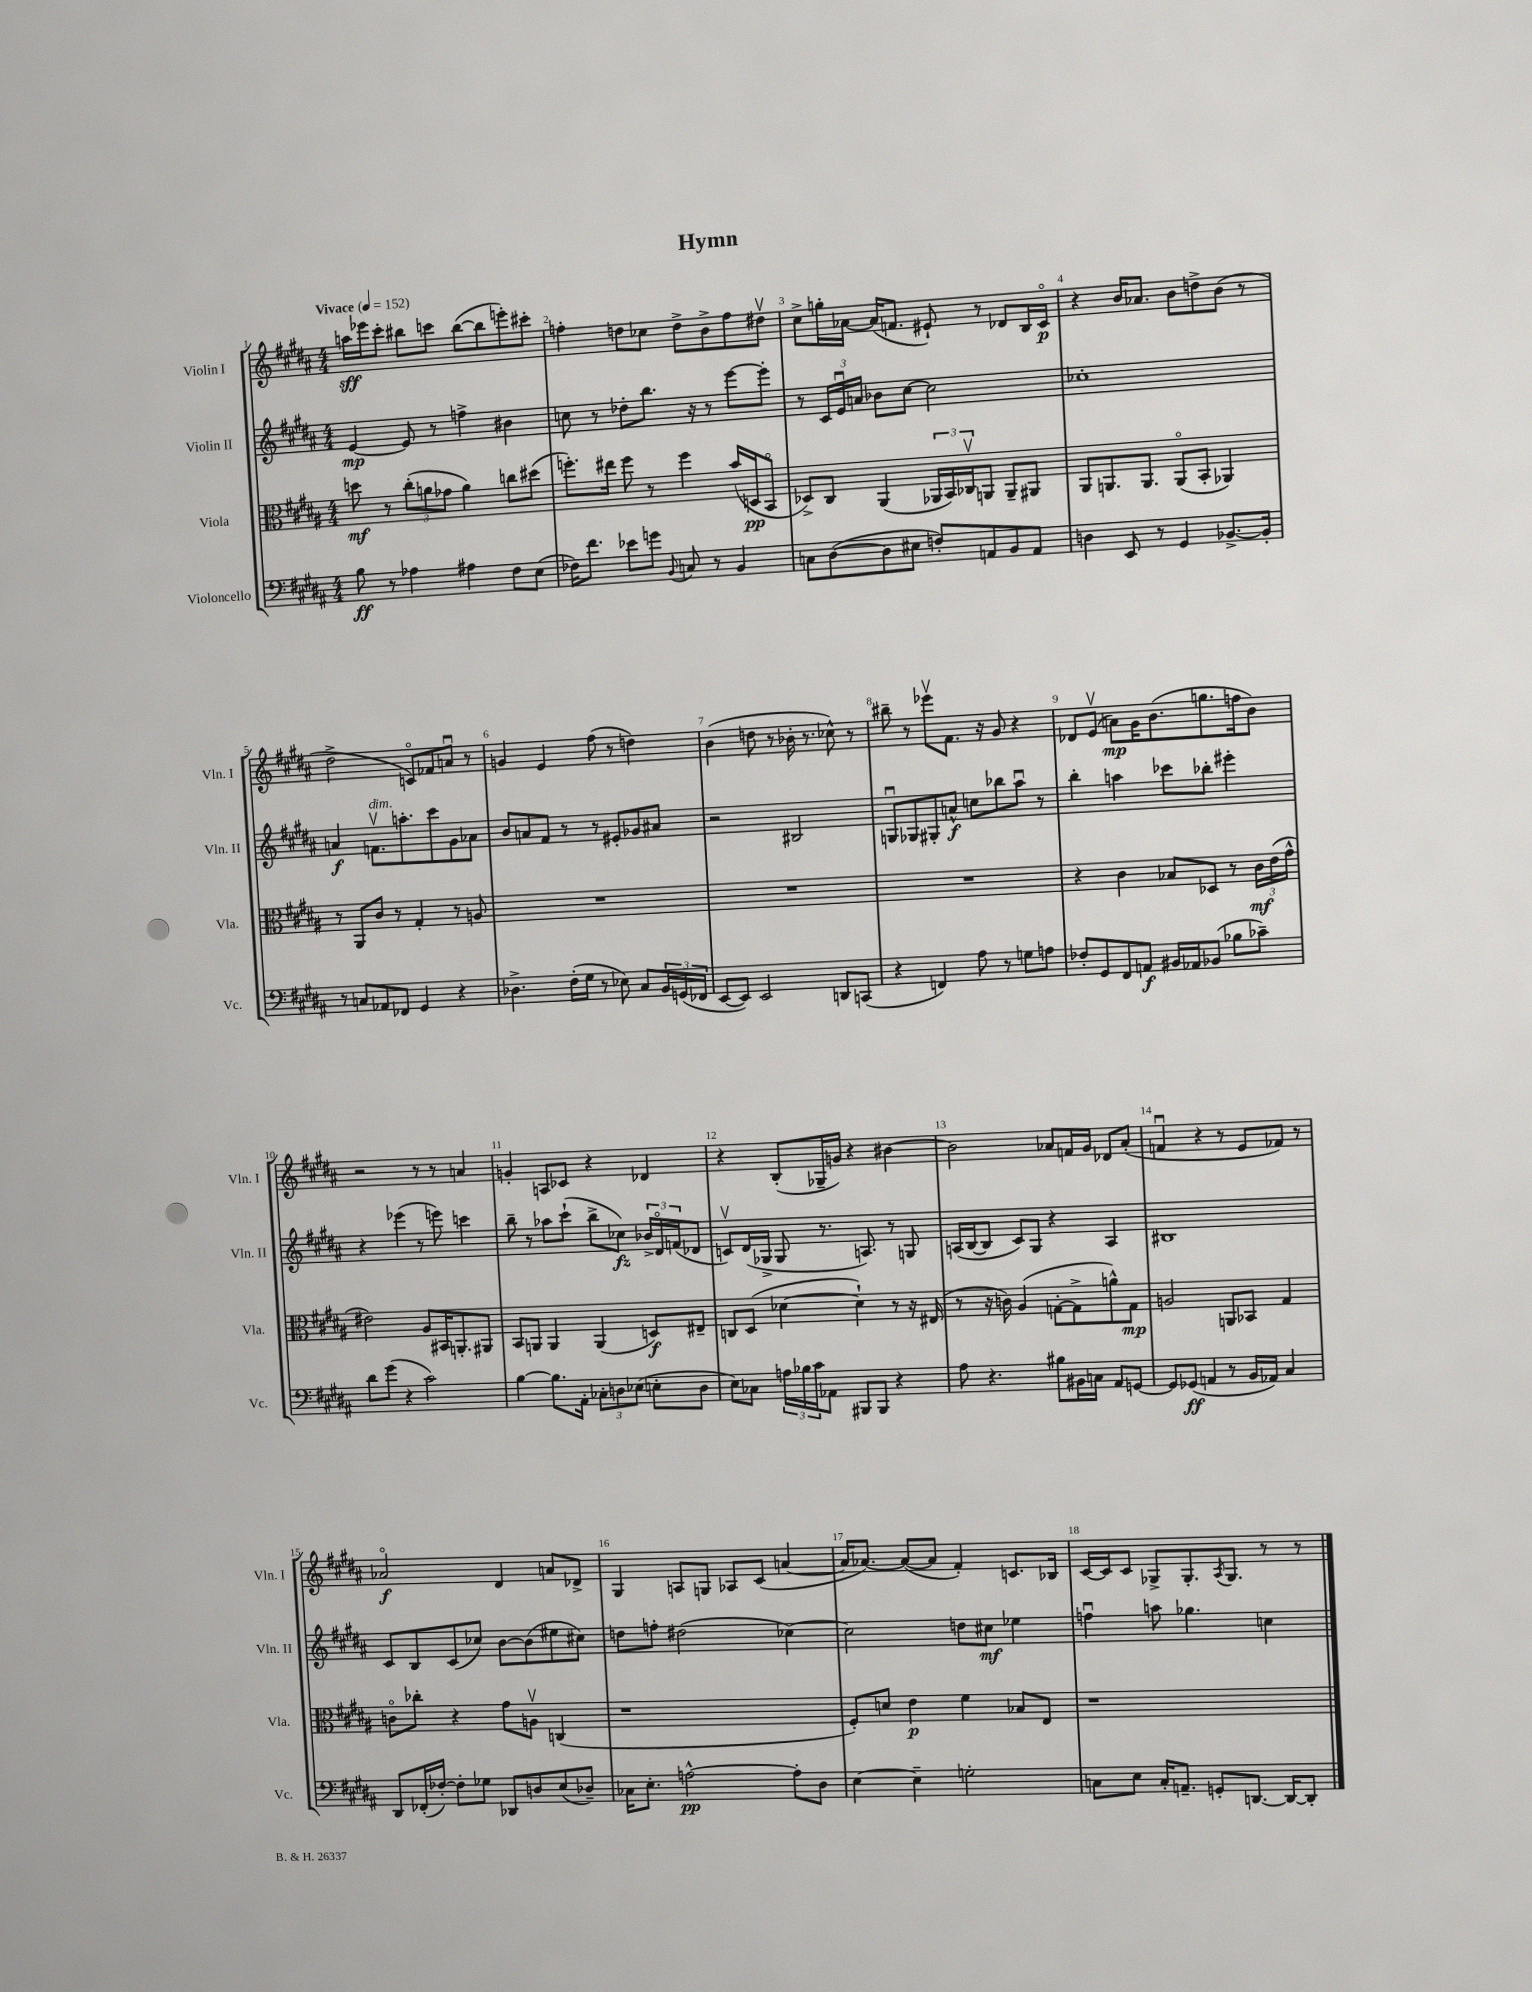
\header { title = "Hymn" }
<<
\new StaffGroup <<
\new Staff = "s0" \with { instrumentName = "Violin I" shortInstrumentName = "Vln. I" } {
    \clef treble \key b \major \numericTimeSignature \time 4/4 \tempo "Vivace" 4 = 152
    a''16\sff ees'''16 cis'''8-. bis''8 c'''8 bis''8~( bis''8 e'''8-.) cis'''8-. |
    f''4-. d''8 ces''8 d''8-> b'8-> f''8 dis''8\upbow |
    cis''8-> g''16-. aes'16~ aes'16( f'8. eis'8-!) r8 des'8 b16 cis'16\flageolet\p |
    r4 b'16 aes'8. b'8 d''8-> b'8( r8 |
    dis''2-> c'8\flageolet) fes'8 a'8\downbow r8 |
    g'4 e'4 fis''8( r8 d''4) |
    b'4( d''8 r8 bes'16-. r8. ces''8-^) r8 |
    bis''8-- r8 ees'''8\upbow fis'8. r16 gis'8 r4 |
    des'8 e'8\upbow( a'8\mp) gis'16 b'8.( g''8. f''16 b'8) |
    r2 r8 r8 a'4 |
    g'4-. a8 ces'8 r4 des'4 |
    r4 b8-.( ges16-- g'16) r4 bis'4~ |
    bis'2 aes'8 f'16 gis'16 des'8 aes'8-.( |
    f'4\downbow r4 r8 e'8 fes'8) r8 |
    aes'2\flageolet\f dis'4 a'8 des'8-> |
    gis4 a8 g8 aes8 cis'8( a'4~ |
    a'16 aes'8.~) aes'8~( aes'8 fis'4-.) c'8. bes16 |
    cis'16~ cis'16 cis'8 ges8-> ges8.-. \acciaccatura { ais8 } ges8. r8 r8 \bar "|." |
}
\new Staff = "s1" \with { instrumentName = "Violin II" shortInstrumentName = "Vln. II" } {
    \clef treble \key b \major \numericTimeSignature \time 4/4
    e'4~\mp e'8 r8 f''4-> bis'4 |
    c''8 r8 des''8-. b''8. r16 r8 e'''8~ e'''8-. |
    r8 \tuplet 3/2 { cis'16 e'16\downbow a'16 } bes'8 cis''8~ cis''2 |
    ces''1-. |
    a'4\f f'8.\upbow^\markup { \italic "dim." } a''8.-. cis'''8 gis'8 aes'8 |
    b'8 a'8 fis'8 r8 r8 eis'8-. ges'8 ais'8 |
    r2 bis2 |
    g8\downbow ges8 gis8-. a'8-^\f c''8 bes''8 ais''8\downbow r8 |
    b''4-. a''4 ces'''8 bes''8-. eis'''4-. |
    r4 ees'''4( r8 e'''8) c'''4 |
    b''8-- r8 aes''8 cis'''8-!( b''8-> ces''8\fz) \tuplet 3/2 { bes'16-> dis'16\flageolet f'16( } des'8 |
    c'8\upbow) dis'16( ges16-> ges8 r8. a8.) r8 g8 |
    a16( b16~ b8 cis'8) gis8 r4 a4 |
    bis1 |
    cis'8 b8 cis'8( ces''8) b'8~ b'8( eis''8 cis''8) |
    d''8 f''8-. dis''2( ces''4~) |
    ces''2 d''8 cis''8\mf ees''4 |
    f''4\downbow a''8 ges''4. c''4 \bar "|." |
}
\new Staff = "s2" \with { instrumentName = "Viola" shortInstrumentName = "Vla." } {
    \clef alto \key b \major \numericTimeSignature \time 4/4
    d''8\mf r8 \tuplet 3/2 { cis''8-.( a'8 ges'8 } a'4) c''8 dis''8( |
    f''8.-.) eis''16 f''8 r8 f''4 b'16( d16\pp b,8\flageolet |
    des8->) cis8 ais,4( \tuplet 3/2 { aes,16 b,16) ces16\upbow } a,8 a,8-- ais,8 |
    ais,8 a,8. a,8. a,8\flageolet( b,8-. aes,4) |
    r8 ais,8 cis'8 r8 gis4-. r8 a8 |
    R1 |
    R1 |
    R1 |
    r4 cis'4 bes8 des8 r8 \tuplet 3/2 { cis'16\mf e'16( gis'16-^ } |
    eis'2) ais8 bis,16 a,8.-. ais,8 |
    b,8 a,8 a,4 a,4( d8\f) eis8-- |
    c8 dis8( des'4~ des'4-!) r8 r16 eis16( |
    r8 r16 c'16) ais4( g8~-. g8-> a'8-^) g8\mp |
    a2 a,8 bes,8 gis4 |
    c'8\flageolet ces''8-. r4 gis'8 a8\upbow c4( |
    r1 |
    fis8-.) d'8 e'4\p fis'4 bes8 e8 |
    r1 \bar "|." |
}
\new Staff = "s3" \with { instrumentName = "Violoncello" shortInstrumentName = "Vc." } {
    \clef bass \key b \major \numericTimeSignature \time 4/4
    b8\ff r8 aes4 ais4 fis8 e8( |
    fes16) fis'8. ees'8 g'8 \appoggiatura { b,8 } c8 r8 b,4 |
    c8 dis8~( dis8 eis8 f8-.) a,8 b,8 a,8 |
    d4 e,8 r8 gis,4 bes,8.~-> bes,16-. |
    r8 c8 aes,8 fes,8 gis,4 r4 |
    des4.-> fis16-.( gis16 r8 ees8) cis8 \tuplet 3/2 { b,16 g,16( fes,16 } |
    e,8~ e,8) e,2 d,8 c,8( |
    r4 f,4) ais8 r8 g8 a8 |
    fes8-. gis,8 fis,8 a,8\f bis,16 aes,16 bes,8( bes8 ces'8--) |
    dis'8 gis'8( r4 cis'2) |
    b4~ b8. ais,16-. \tuplet 3/2 { ces8-. d8 ees8( } e8-. d8 |
    e8) ces8 \tuplet 3/2 { a16 bes16 cis'16 } aes,8 bis,,8 bis,,8 r4 |
    ais8 r4. bis8 bis,16 c16 ais,8 g,8~ |
    g,8 ges,8\ff( a,4 r8 b,16 aes,16) cis4 |
    dis,8 fes,16-.( fes16~-.) fes8-. ges8 des,8 d8 e8( des8--) |
    ces16 e8.-. a2~-^\pp a8-. dis8 |
    e4~ e4-- g2-. |
    c8 e8 c16-. a,8.-- g,8-. d,8.~ d,16~ d,8-. \bar "|." |
}
>>
>>
\layout { \context { \Score \override BarNumber.break-visibility = ##(#f #t #t) barNumberVisibility = #all-bar-numbers-visible } }
